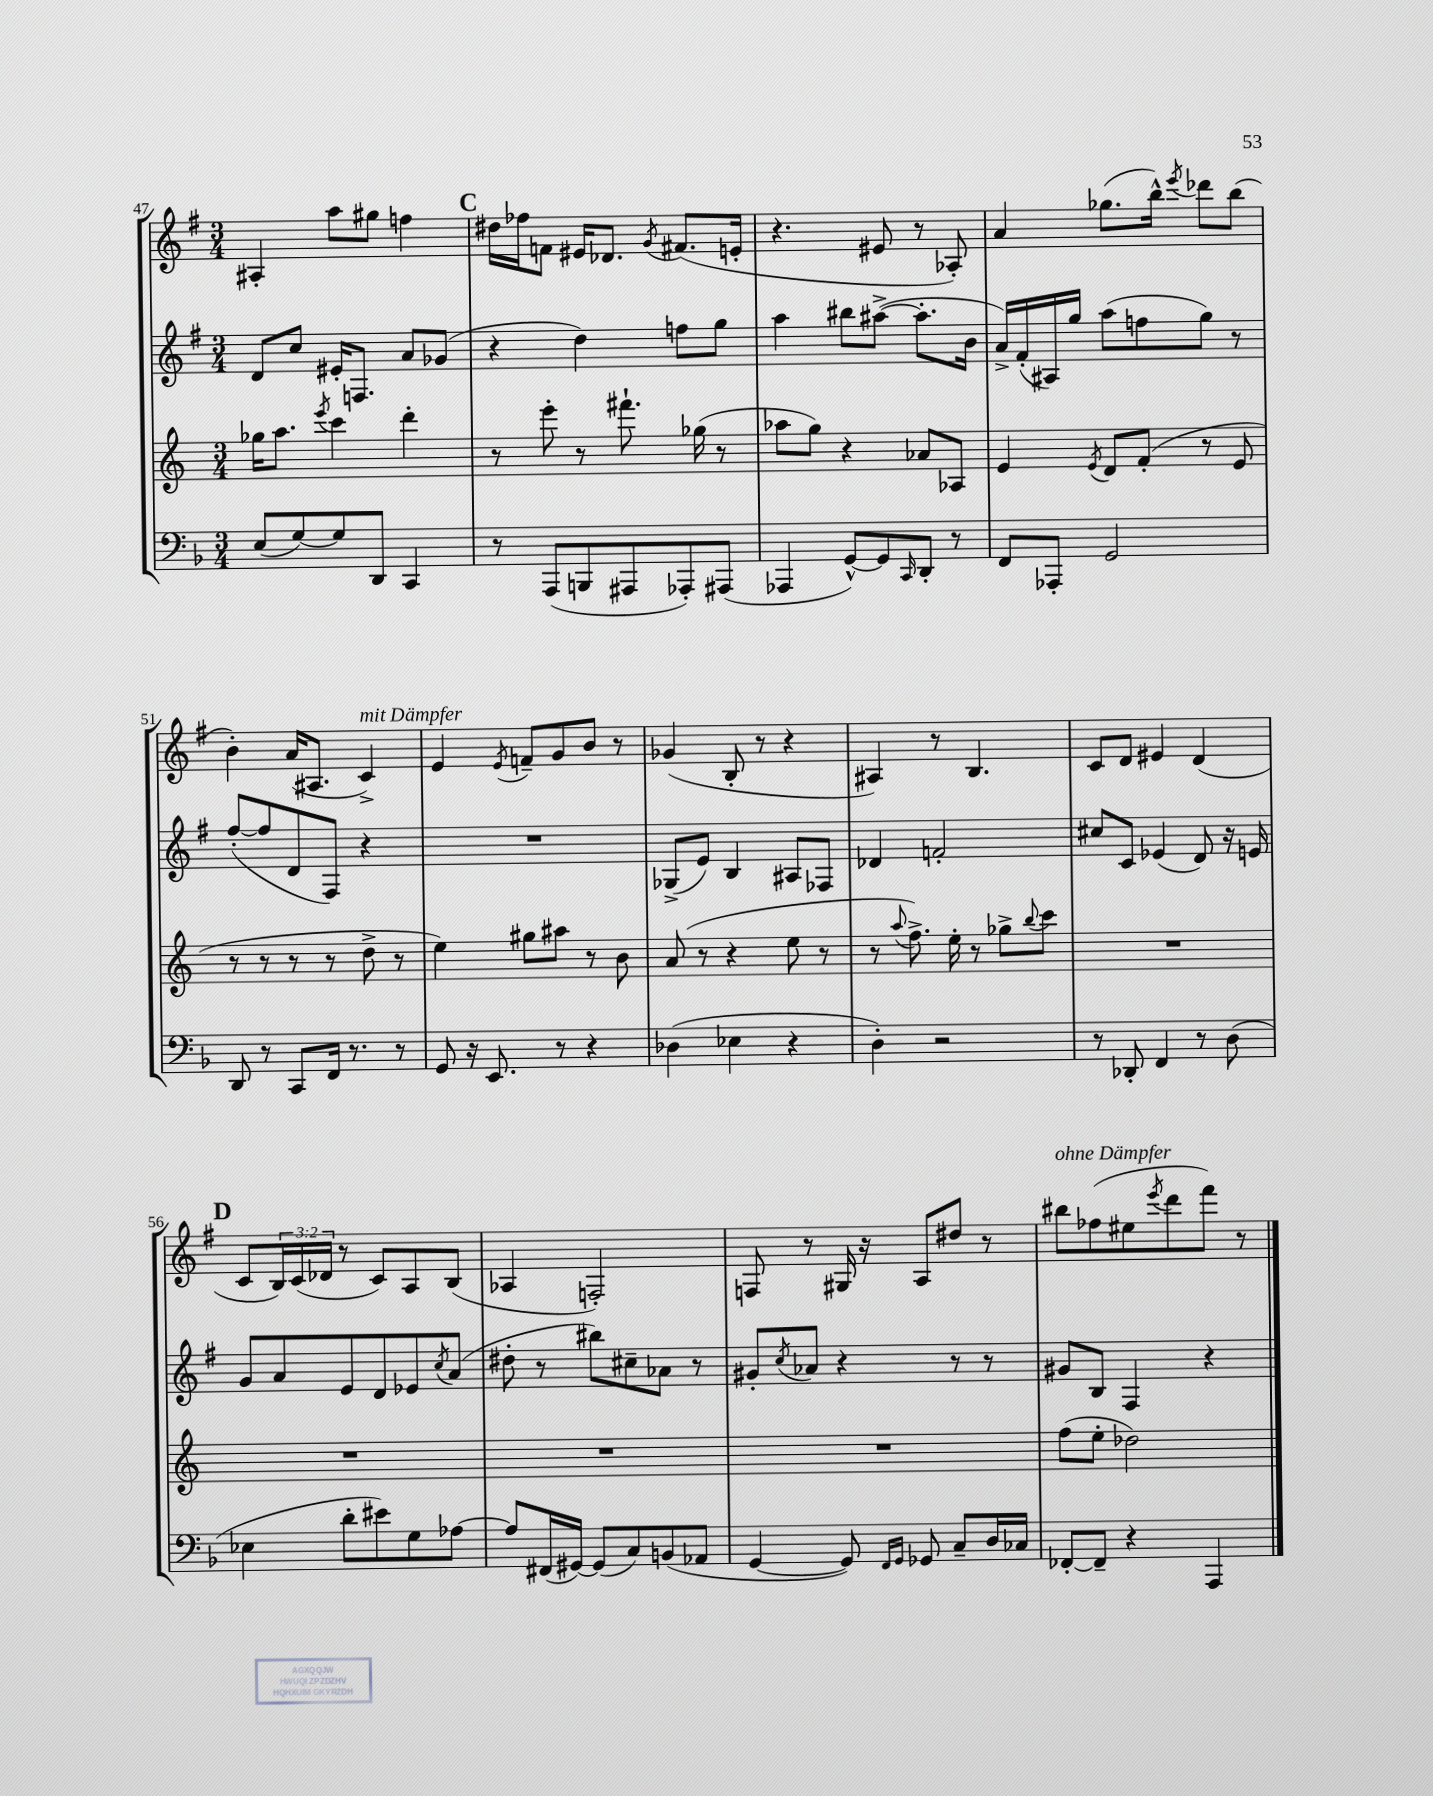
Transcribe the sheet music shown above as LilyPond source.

<<
\new StaffGroup <<
\new Staff = "s0" {
    \clef treble \key g \major \numericTimeSignature \time 3/4 \override Staff.TupletNumber.text = #tuplet-number::calc-fraction-text
    ais4-. a''8 gis''8 f''4 |
    \mark \markup { \bold "C" } dis''16 fes''16 f'8 eis'16 des'8. \acciaccatura { g'8 } fis'8.( e'16-. |
    r4. eis'8 r8 aes8-.) |
    a'4 ges''8.( b''16-^) \acciaccatura { e'''8 } des'''8 b''8( |
    b'4-.) a'16( ais8. c'4->^\markup { \italic "mit Dämpfer" }) |
    e'4 \acciaccatura { e'8 } f'8-- g'8 b'8 r8 |
    ges'4( b8-. r8 r4 |
    ais4) r8 b4. |
    c'8 d'8 eis'4 d'4( |
    \mark \markup { \bold "D" } c'8 \tuplet 3/2 { b16) c'16( des'16 } r8 c'8) a8 b8( |
    aes4 f2-.) |
    f8 r8 gis16 r16 a8 dis''8 r8 |
    bis''8^\markup { \italic "ohne Dämpfer" } fes''8( eis''8 \acciaccatura { e'''8 } d'''8 fis'''8) r8 \bar "|." |
}
\new Staff = "s1" {
    \clef treble \key g \major \numericTimeSignature \time 3/4
    d'8 c''8 eis'16-. f8. a'8 ges'8( |
    \mark \markup { \bold "C" } r4 d''4) f''8 g''8 |
    a''4 bis''8 ais''8~->( ais''8.-. b'16 |
    a'16->) fis'16-.( ais16) g''16 a''8( f''8 g''8) r8 |
    fis''8~-.( fis''8 d'8 fis8) r4 |
    R2. |
    ges8->( e'8) b4 ais8 fes8 |
    des'4 f'2-. |
    cis''8 c'8 ees'4( d'8) r16 e'16 |
    \mark \markup { \bold "D" } g'8 a'8 e'8 d'8 ees'8 \acciaccatura { c''8 } a'8( |
    dis''8-. r8 bis''8) cis''8-- aes'8 r8 |
    gis'8-. \acciaccatura { c''8 } aes'8 r4 r8 r8 |
    gis'8 b8 fis4 r4 \bar "|." |
}
\new Staff = "s2" {
    \clef treble \key c \major \numericTimeSignature \time 3/4
    ges''16 a''8. \acciaccatura { e'''8 } c'''4 d'''4-. |
    \mark \markup { \bold "C" } r8 e'''8-. r8 fis'''8.-! ges''16( r8 |
    aes''8 g''8) r4 aes'8 aes8 |
    e'4 \acciaccatura { e'8 } d'8 f'8-.( r8 e'8 |
    r8 r8 r8 r8 d''8-> r8 |
    e''4) gis''8 ais''8 r8 b'8 |
    a'8( r8 r4 e''8 r8 |
    r8 \appoggiatura { a''8 } f''8.->) e''16-. r8 ges''8-> \appoggiatura { b''8 } c'''8 |
    R2. |
    \mark \markup { \bold "D" } R2. |
    R2. |
    R2. |
    f''8( e''8-. des''2) \bar "|." |
}
\new Staff = "s3" {
    \clef bass \key f \major \numericTimeSignature \time 3/4
    e8( g8~) g8 d,8 c,4 |
    \mark \markup { \bold "C" } r8 a,,8( b,,8 ais,,8 aes,,8-.) ais,,8( |
    aes,,4 g,8~-^) g,8 \grace { c,16 } d,8-. r8 |
    f,8 aes,,8-. g,2 |
    d,8 r8 c,8 f,16 r8. r8 |
    g,8 r16 e,8. r8 r4 |
    des4( ees4 r4 |
    d4-.) r2 |
    r8 des,8-. f,4 r8 d8( |
    \mark \markup { \bold "D" } ees4 d'8-. eis'8) g8 aes8~ |
    aes8 fis,16( gis,16~) gis,8( c8) b,8( aes,8 |
    g,4~ g,8) \grace { f,16 g,16 } ges,8 c8-- d16 ces16 |
    fes,8~-. fes,8-- r4 a,,4 \bar "|." |
}
>>
>>
\layout { \context { \Score currentBarNumber = #47 } }
